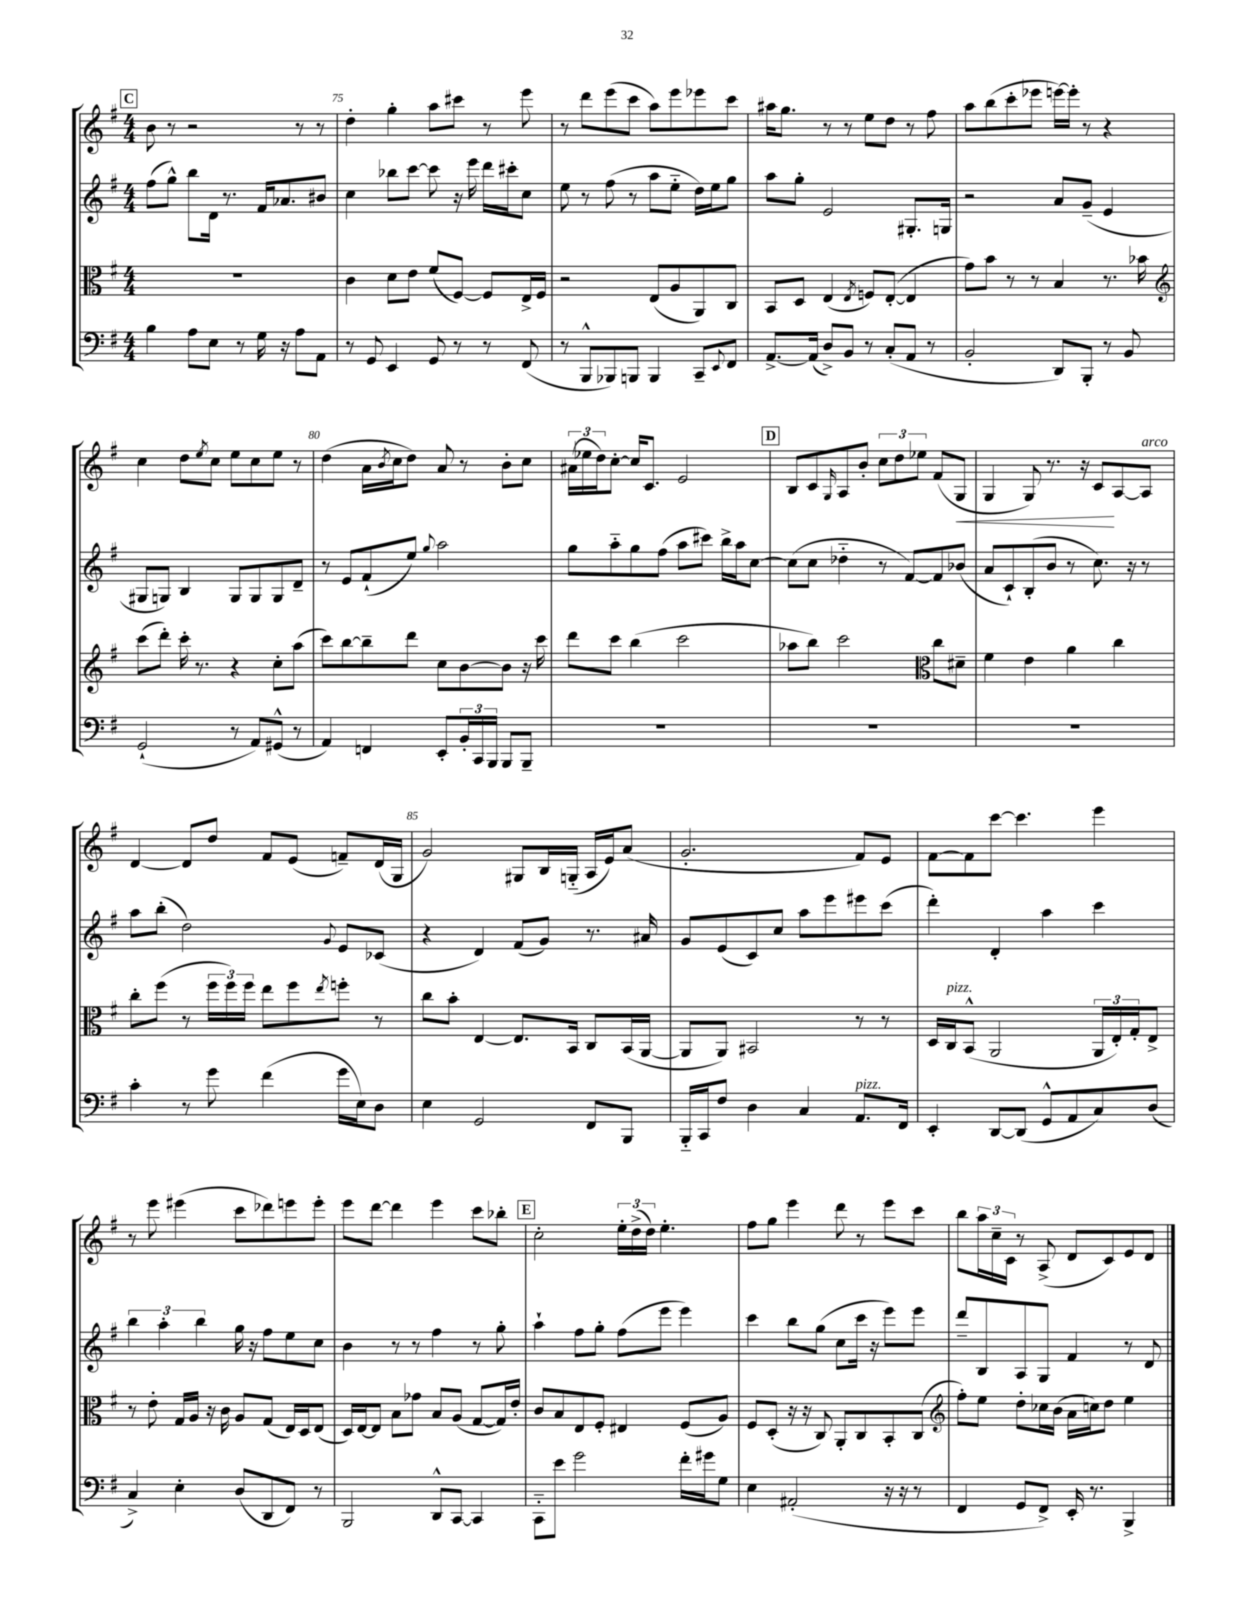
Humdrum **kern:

**kern	**kern	**kern	**kern
*staff4	*staff3	*staff2	*staff1
*clefF4	*clefC3	*clefG2	*clefG2
*k[f#]	*k[f#]	*k[f#]	*k[f#]
*M4/4	*M4/4	*M4/4	*M4/4
4B	1r	(8ff#	8b
.	.	8gg^^)	8r
8A	.	8bb	2r
8E	.	16d	.
.	.	8.r	.
8r	.	.	.
16G	.	16f#	.
16r	.	8.a-	.
8A	.	.	8r
8AA	.	8b#	8r
=	=	=	=
8r	4c	4cc	4dd'
8GG	.	.	.
4EE	8d	8bb-	4gg'
.	8e	[8ccc	.
8GG	(8f#	8ccc]	8aa
8r	[8F#)	16r	8ccc#
.	.	16eee	.
8r	8F#]	16ddd	8r
.	.	16ccc#'	.
(8FF#	16E^	8cc	8eee
.	16F#	.	.
=	=	=	=
8r	2r	8ee	8r
8BBB^^	.	8r	8ddd
8BBB-)	.	(8ff#	(8eee
8BBB	.	8r	8ccc
4BBB	(8E	8aa	8aa)
.	8A	8ee'~	8eee
8CC~	8AA)	16dd)	8eee-
.	.	16ee	.
8qqEE	.	.	.
8FF#	8C	8gg	8ccc
=	=	=	=
[8.AA^	8BB	8aa	16aa#
.	.	.	8.gg
.	8D	8gg'	.
(16AA]	.	.	.
8D^)	(4E	2e	8r
8BB	.	.	8r
.	8qE	.	.
8r	8F)	.	8ee
(8C'	([8E'	.	8dd
8AA	4E]	8.G#'	8r
8r	.	.	8ff#
.	.	16G	.
=	=	=	=
2BB'	8g)	2r	8aa
.	8b	.	(8bb
.	8r	.	8ccc'
.	8r	.	8eee-
8DD)	4B	8a	[16eee)
.	.	.	16eee']
8BBB'	.	(8g~	8r
8r	8.r	4e	4r
8BB	.	.	.
.	16b-	.	.
=	=	=	=
*	*clefG2	*	*
(2GG`	(8ccc	8G#	4cc
.	8ddd')	8G)	.
.	16ccc'	4B	8dd
.	8.r	.	.
.	.	.	8qee
.	.	.	8cc
8r	4r	8G	8ee
8AA)	.	8G	8cc
(8GG#^^	8cc'	8G	8ee
8r	(8aa	8d~	8r
=	=	=	=
4AA)	8ccc)	8r	(4dd
.	[8bb	8e	.
4FF	8bb~]	(8f#`	16a
.	.	.	8qb
.	.	.	16cc
.	8ddd	8ee)	8dd)
.	.	8qqgg	.
8EE'	8cc	2aa	8a
24BB'	[8b	.	8r
24CC	.	.	.
24BBB	.	.	.
8BBB	8b]	.	8b'
8BBB~	16r	.	8cc
.	16ccc	.	.
=	=	=	=
1r	8ddd	8gg	(24a#
.	.	.	24ee-
.	.	.	24dd)
.	8ccc	8aa'~	[8cc'
.	(4bb	8gg	16cc]
.	.	.	8.c
.	.	(8ff#	.
.	2ccc	8aa	2e
.	.	8ccc#)	.
.	.	16bb^	.
.	.	16aa	.
.	.	[8cc	.
=	=	=	=
1r	8aa-	(8cc]	8B
.	8bb)	8cc	8c
.	.	.	16qqG
.	2ccc	4dd-'~	8A
.	.	.	8b'
.	.	8r	12cc
.	.	.	12dd
.	.	[8f#)	.
.	.	.	12ee-
*	*clefC3	*	*
.	8cc	8f#]	(8f#
.	8d#~	(8b-	8G
=	=	=	=
1r	4f#	8a	4G
.	.	8c`)	.
.	4e	(8B'	8G)
.	.	8b	8.r
.	4a	8r	.
.	.	.	16r
.	.	8.cc)	8c
.	4cc	.	[8A
.	.	16r	.
.	.	8r	8A]
=	=	=	=
4c'	8cc'	8aa	[4d
.	(8ff#	(8bb'	.
8r	8r	2dd)	8d]
8g	24ff#	.	8dd
.	24ff#)	.	.
.	24ff#	.	.
(4f#	8ee	.	8f#
.	8ff#	.	(8e
.	8qee	8qqg	.
16g	8ff'	8e	8f~)
16E)	.	.	.
8D	8r	(8c-	(16d
.	.	.	16G
=	=	=	=
4E	8cc	4r	2g)
.	8b'	.	.
2GG	[4E	4d)	.
.	8.E]	(8f#	8G#
.	.	8g)	16B
.	16BB	.	(16G'~
8FF#	8C	8.r	16A
.	.	.	16e)
8BBB	(16BB	.	(8a
.	[16AA	16a#	.
=	=	=	=
16BBB'~	8AA]	8g	2.g'
16CC	.	.	.
8F#	8AA)	(8e	.
4D	2BB#	8c)	.
.	.	8cc	.
4C	.	8aa	.
.	.	8eee	.
8.AA	8r	8eee#	8f#)
.	8r	(8ccc	8e
16FF#	.	.	.
=	=	=	=
4EE'	16D	4ddd')	[8f#
.	16C	.	.
.	(8BB^^	.	8f#]
[8DD	2AA	4d'	[8ccc
(8DD]	.	.	4.ccc]
8GG^^	.	4aa	.
8AA	.	.	.
8C)	24AA	4ccc	4eee
.	24E')	.	.
.	24G'	.	.
(8D	8E^	.	.
=	=	=	=
4C^)	8r	6bb	8r
.	8e'	.	8eee
.	.	6aa'	.
4E'	16G	.	(4eee#
.	16A	.	.
.	.	6bb	.
.	16r	.	.
.	16c	.	.
(8D	8A	16gg	8ccc
.	.	16r	.
8DD	(8G	8ff#	8ddd-)
8FF#)	16E)	8ee	8eee
.	16D	.	.
8r	(8E	8cc	8eee'
=	=	=	=
2BBB	16D)	4b	8eee
.	[16E	.	.
.	8E]	.	[8ddd
.	8B	8r	4ddd]
.	8g-	8r	.
8DD^^	8B	4ff#	4eee
[8CC	(8A	.	.
4CC]	[8G	8r	8ccc
.	16G])	8gg'	8bb-'
.	16e'	.	.
=	=	=	=
8CC'~	8c	4aa`	2cc'
8e	8B	.	.
2g	8E	8ff#	.
.	8F#'	8gg'	.
.	4E#	(8ff#	24ee'
.	.	.	(24dd^
.	.	.	24dd)
.	.	8eee	4.ee'
16f#'	(8F#	4eee)	.
16g#	.	.	.
8G	8A)	.	.
=	=	=	=
4E	8F#	4ccc	8ff#
.	(8D'	.	8gg
(2AA#'	16r	8bb	4eee
.	16r	.	.
.	8C)	(8gg	.
.	8AA'	8cc	8ddd
.	8C	16ccc	8r
.	.	16r	.
16r	8BB'	8eee)	8eee
16r	.	.	.
8r	(8C	8eee	8ccc
=	=	=	=
*	*clefG2	*	*
4FF#	8ff#')	8ddd~	8bb
.	8ee	8B	24aa
.	.	.	24cc~
.	.	.	24c
8GG	8dd'	8A	8r
8FF#^)	16cc-	8G	(8A^
.	(16b	.	.
16EE'	16a	4f#	8d
8.r	16cc)	.	.
.	8dd	.	8c)
4BBB^	4ee	8r	8e
.	.	8d	8d
==	==	==	==
*-	*-	*-	*-
